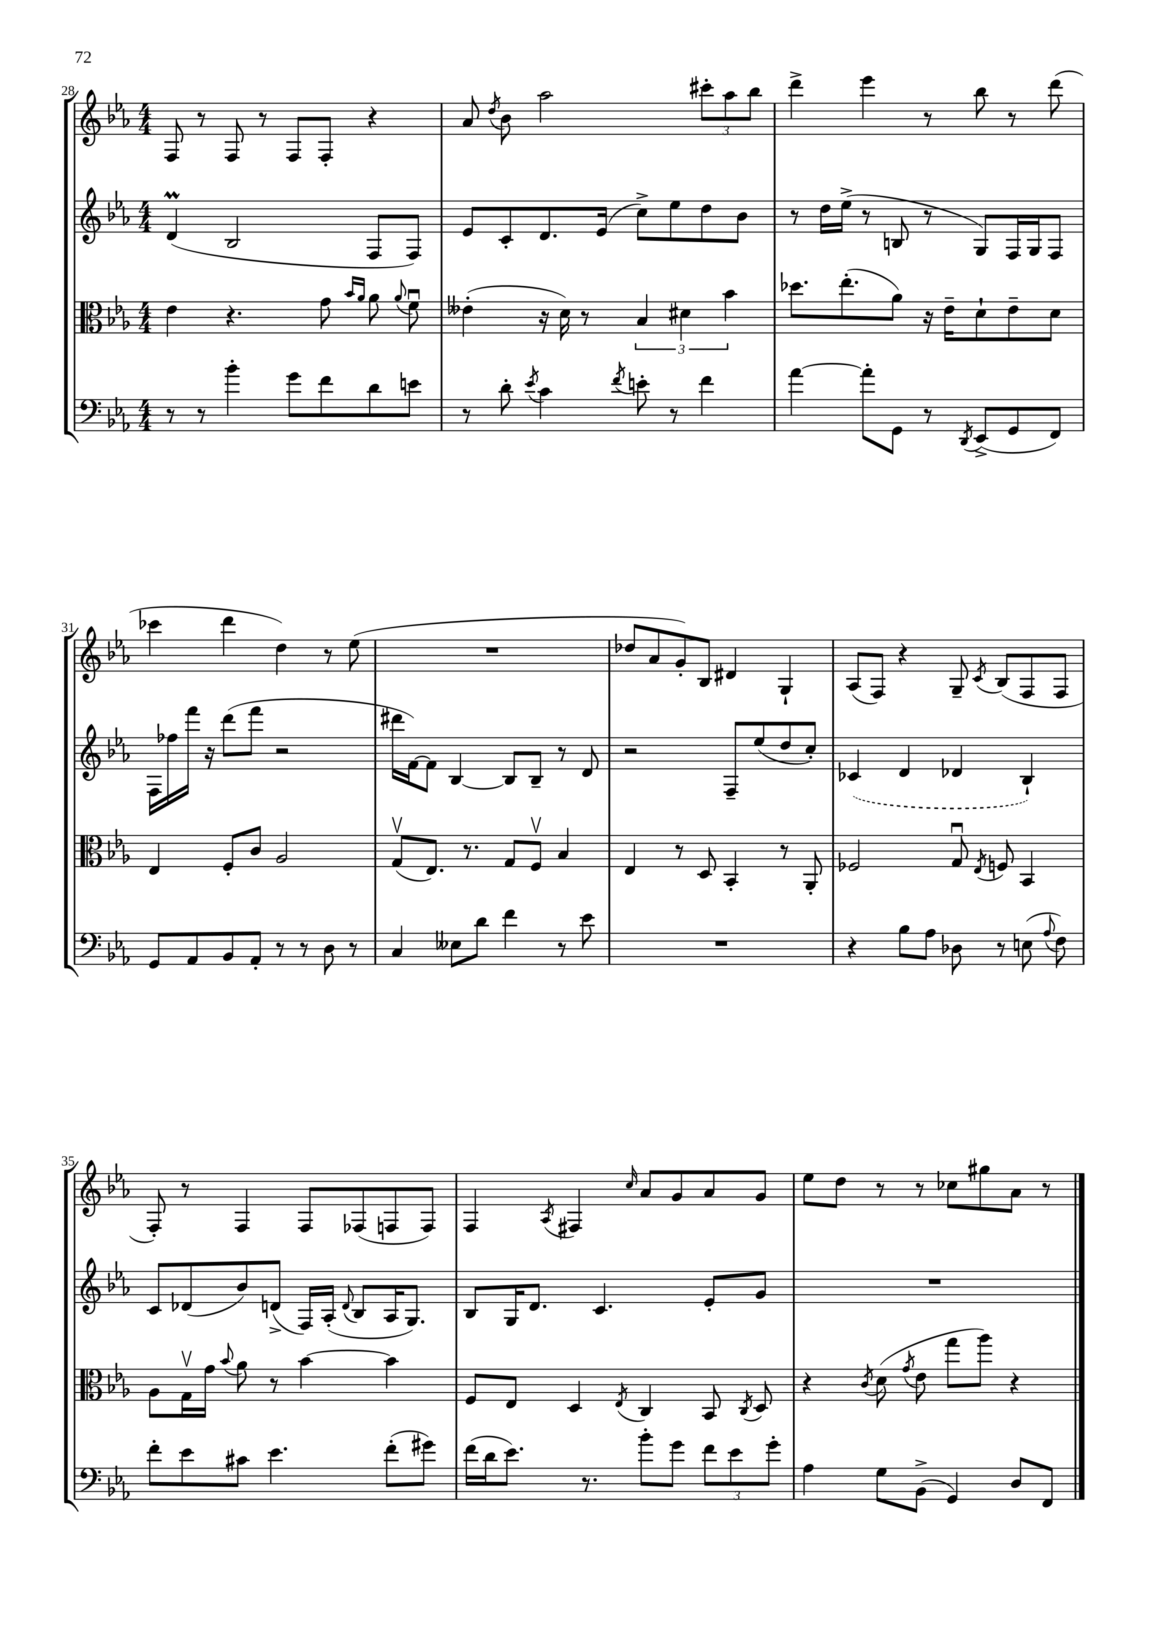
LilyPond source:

<<
\new StaffGroup <<
\new Staff = "s0" {
    \clef treble \key ees \major \numericTimeSignature \time 4/4
    \autoBeamOff f8 r8 f8 r8 f8[ f8]-. r4 |
    aes'8 \acciaccatura { d''8 } bes'8 aes''2 \tuplet 3/2 { cis'''8[-. aes''8 bes''8] } |
    d'''4-> ees'''4 r8 bes''8 r8 d'''8( |
    ces'''4 d'''4 d''4) r8 ees''8( |
    R1 |
    des''8[ aes'8 g'8-.) bes8] dis'4 g4-! |
    aes8[( f8]) r4 g8-- \acciaccatura { c'8 } bes8[( f8 f8] |
    f8-.) r8 f4 f8[ fes8( f8 f8]) |
    f4 \acciaccatura { aes8 } fis4 \grace { c''16 } aes'8[ g'8 aes'8 g'8] |
    ees''8[ d''8] r8 r8 ces''8[ gis''8 aes'8] r8 \bar "|." |
}
\new Staff = "s1" {
    \clef treble \key ees \major \numericTimeSignature \time 4/4
    \autoBeamOff d'4\prall( bes2 f8[ f8]) |
    ees'8[ c'8-. d'8. ees'16]( c''8[->) ees''8 d''8 bes'8] |
    r8 d''16[ ees''16]->( r8 b8 r8 g8[) f16 g16 f8] |
    f16[ fes''16 f'''16] r16 d'''8[( f'''8] r2 |
    dis'''16[ f'16~) f'8] bes4~ bes8[ bes8]-- r8 d'8 |
    r2 f8[-- ees''8( d''8 c''8]-.) |
    \once \slurDashed ces'4( d'4 des'4 bes4-!) |
    c'8[ des'8( bes'8) d'8]->( f16[) aes16]-.( \appoggiatura { d'8 } bes8[ aes16 g8.]) |
    bes8[ g16 d'8.] c'4. ees'8[-. g'8] |
    R1 \bar "|." |
}
\new Staff = "s2" {
    \clef alto \key ees \major \numericTimeSignature \time 4/4
    \autoBeamOff ees'4 r4. g'8 \grace { bes'16[ aes'16] } aes'8 \appoggiatura { aes'8 } f'8\downbow |
    eeses'4-.( r16 d'16) r8 \tuplet 3/2 { bes4 dis'4 bes'4 } |
    des''8.[ ees''8.-.( aes'8]) r16 ees'16[-- d'8-! ees'8-- d'8] |
    ees4 f8[-. c'8] aes2 |
    g8[\upbow( ees8.]) r8. g8[ f8]\upbow bes4 |
    ees4 r8 d8 bes,4-. r8 aes,8-. |
    fes2 g8\downbow \acciaccatura { ees8 } f8 bes,4 |
    aes8[ g16\upbow g'16] \appoggiatura { bes'8 } aes'8 r8 bes'4~ bes'4 |
    f8[ ees8] d4 \acciaccatura { ees8 } c4 bes,8 \acciaccatura { c8 } d8 |
    r4 \acciaccatura { c'8 } d'8( \acciaccatura { g'8 } ees'8 g''8[ aes''8]) r4 \bar "|." |
}
\new Staff = "s3" {
    \clef bass \key ees \major \numericTimeSignature \time 4/4
    \autoBeamOff r8 r8 bes'4-. g'8[ f'8 d'8 e'8] |
    r8 d'8-. \acciaccatura { ees'8 } c'4 \acciaccatura { f'8 } e'8-. r8 f'4 |
    aes'4~ aes'8[-. g,8] r8 \acciaccatura { d,8 } ees,8[->( g,8 f,8]) |
    g,8[ aes,8 bes,8 aes,8]-. r8 r8 d8 r8 |
    c4 eeses8[ d'8] f'4 r8 ees'8 |
    R1 |
    r4 bes8[ aes8] des8 r8 e8( \appoggiatura { aes8 } f8) |
    f'8[-. ees'8 cis'8] ees'4. f'8[-.( gis'8]) |
    f'16[( d'16 ees'8.]) r8. bes'8[-. g'8] \tuplet 3/2 { f'8[ ees'8 g'8]-. } |
    aes4 g8[ bes,8]->( g,4) d8[ f,8] \bar "|." |
}
>>
>>
\layout { \context { \Score currentBarNumber = #28 } }
